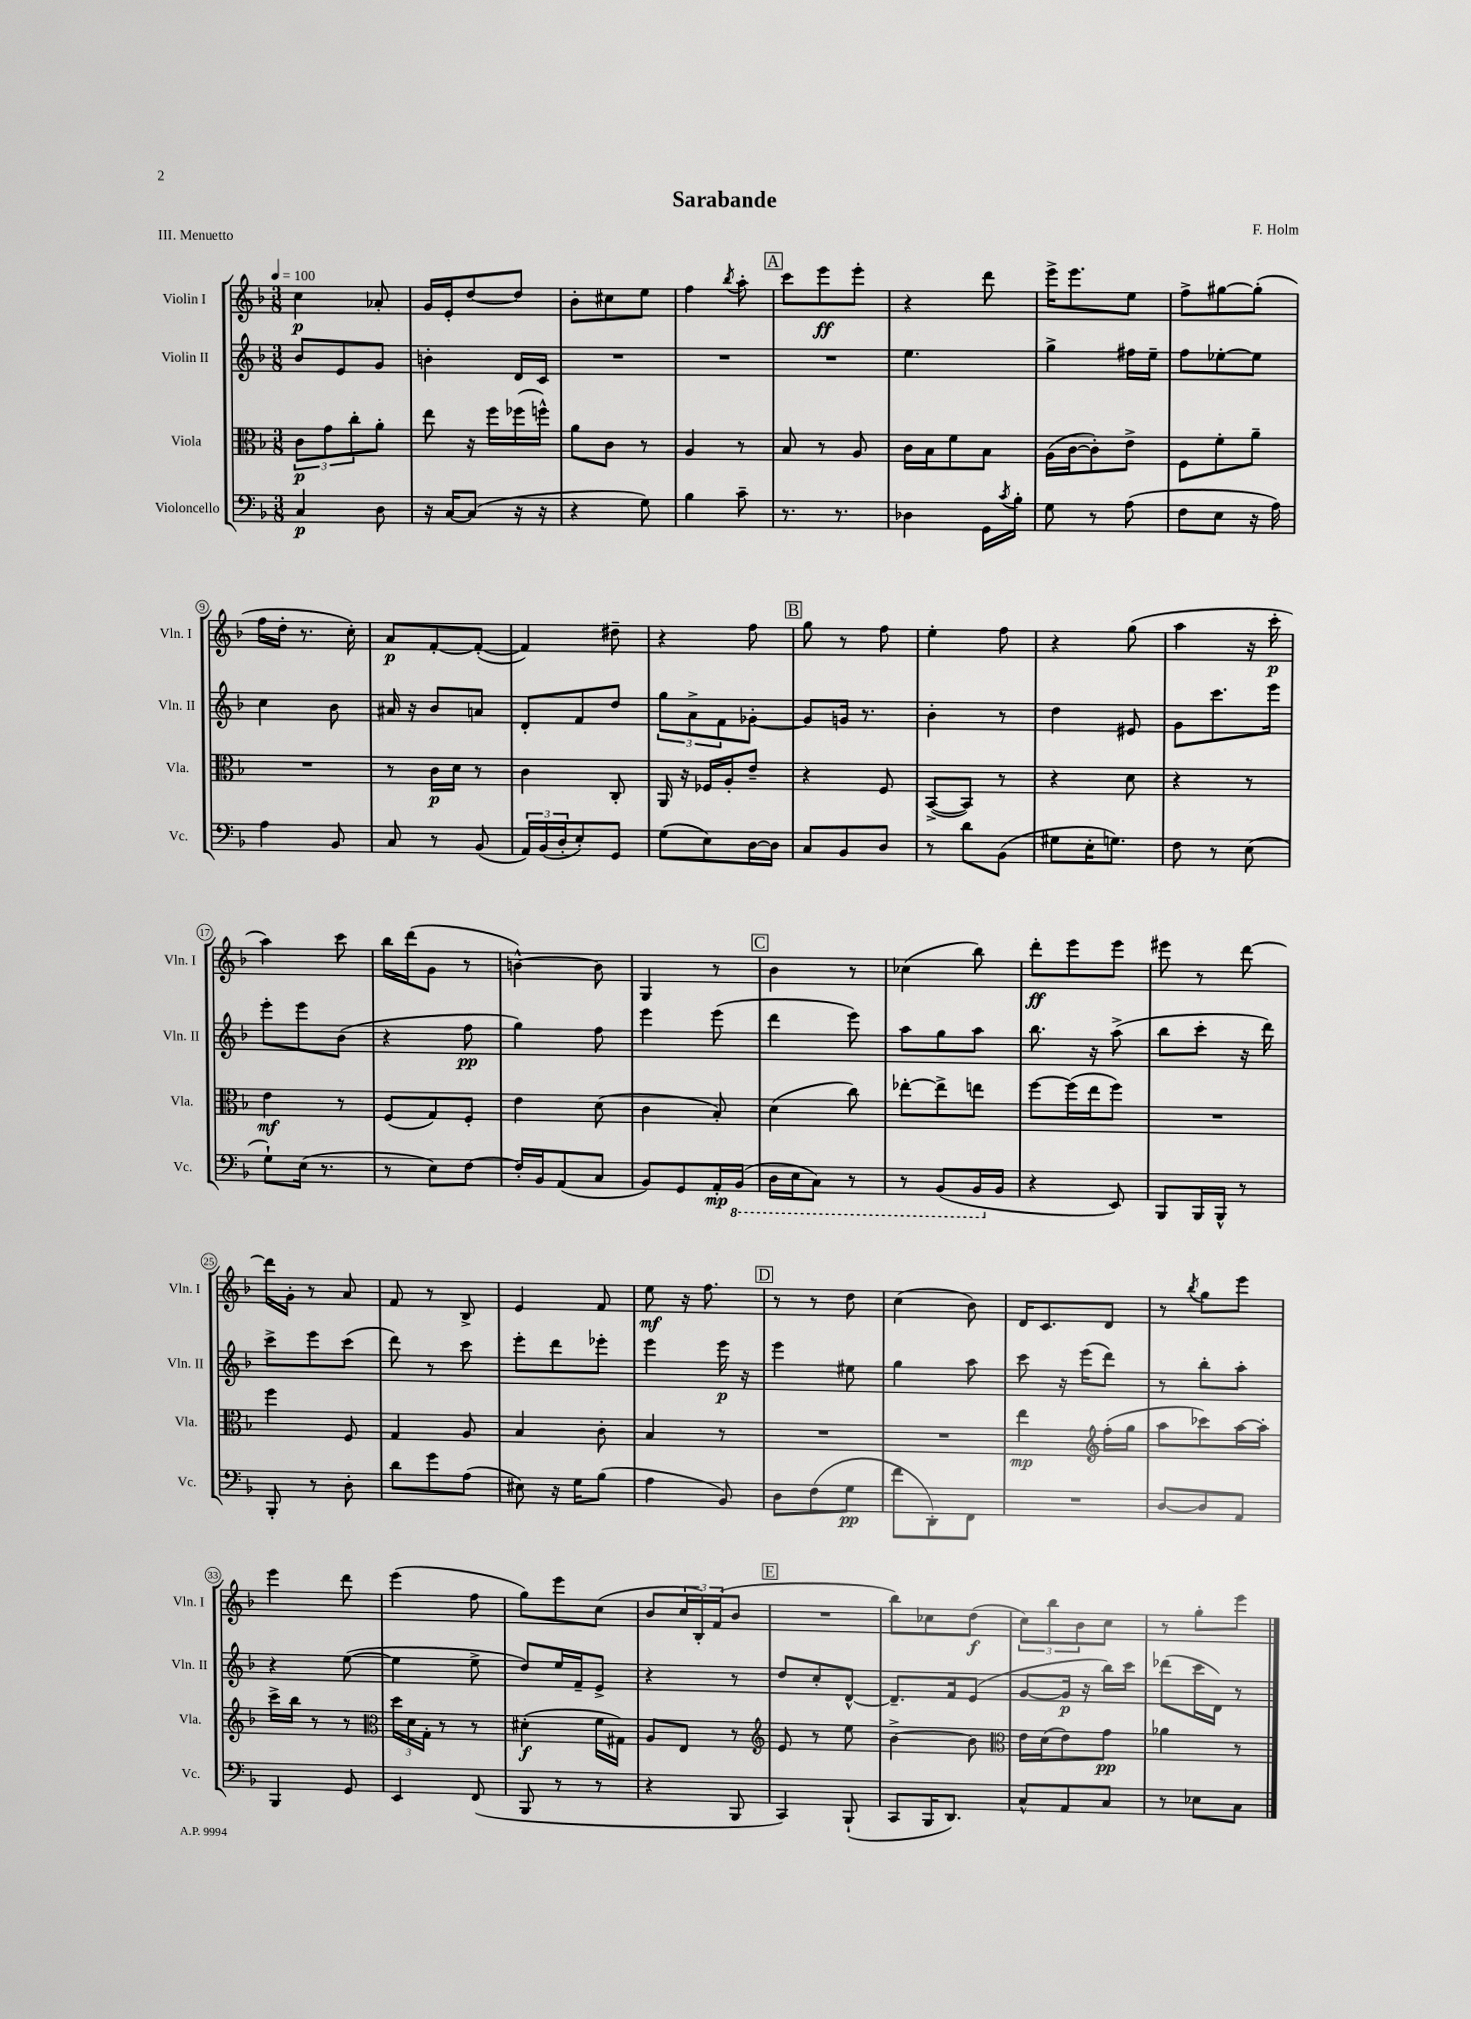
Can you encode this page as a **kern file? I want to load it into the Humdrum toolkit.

**kern	**dynam	**kern	**dynam	**kern	**dynam	**kern	**dynam
*part4	*part4	*part3	*part3	*part2	*part2	*part1	*part1
*staff4	*staff4	*staff3	*staff3	*staff2	*staff2	*staff1	*staff1
*I"Violoncello	*	*I"Viola	*	*I"Violin II	*	*I"Violin I	*
*I'Vc.	*	*I'Vla.	*	*I'Vln. II	*	*I'Vln. I	*
*clefF4	*	*clefC3	*	*clefG2	*	*clefG2	*
*k[b-]	*	*k[b-]	*	*k[b-]	*	*k[b-]	*
*M3/8	*	*M3/8	*	*M3/8	*	*M3/8	*
*MM100	*	*MM100	*	*MM100	*	*MM100	*
=1	=1	=1	=1	=1	=1	=1	=1
4C/	p	12c\L	p	8b-/L	.	4cc\	p
.	.	12g\	.	.	.	.	.
.	.	.	.	8e/	.	.	.
.	.	12cc'\	.	.	.	.	.
8D\	.	8a'\J	.	8g/J	.	8a-X'/	.
=2	=2	=2	=2	=2	=2	=2	=2
16r	.	8ee\	.	4bn'\	.	16g/LL	.
[16C/KL	.	.	.	.	.	16e'/J	.
(8C/J]	.	16r	.	.	.	[8dd/	.
.	.	16ff\LL	.	.	.	.	.
16r	.	(16ff-X\	.	16d/LL	.	8dd/J]	.
16r	.	16ffn^^\JJ)	.	16c/JJ	.	.	.
=3	=3	=3	=3	=3	=3	=3	=3
4r	.	8a\L	.	4.r	.	8b-'\L	.
.	.	8c\J	.	.	.	8cc#X\	.
8G\)	.	8r	.	.	.	8ee\J	.
=4	=4	=4	=4	=4	=4	=4	=4
4B-\	.	4A/	.	4.r	.	4ff\	.
.	.	.	.	.	.	8qbb-/	.
8c~\	.	8r	.	.	.	8aa'\	.
!!LO:REH:place=s1:t=A
=5	=5	=5	=5	=5	=5	=5	=5
8.r	.	8B-/	.	4.r	.	8ccc\L	.
.	.	8r	.	.	.	8eee\	ff
8.r	.	.	.	.	.	.	.
.	.	8A/	.	.	.	8eee'\J	.
=6	=6	=6	=6	=6	=6	=6	=6
4D-X\	.	16c\LL	.	4.ee\	.	4r	.
.	.	16B-\J	.	.	.	.	.
.	.	8f\	.	.	.	.	.
16GG\LL	.	8B-\J	.	.	.	8ddd\	.
8qc/	.	.	.	.	.	.	.
16B-'\JJ	.	.	.	.	.	.	.
=7	=7	=7	=7	=7	=7	=7	=7
8G\	.	(16A\LL	.	4gg^\	.	16eee^\KL	.
.	.	[16c\J	.	.	.	8.eee\	.
8r	.	8c'\])	.	.	.	.	.
(8A\	.	8e^\J	.	16ff#X\LL	.	8ee\J	.
.	.	.	.	16ee~\JJ	.	.	.
=8	=8	=8	=8	=8	=8	=8	=8
8F\L	.	8F\L	.	8ff\L	.	8ff^\L	.
8E\J	.	8f'\	.	[8ee-X'\	.	[8gg#X\	.
16r	.	8a~\J	.	8ee-\J]	.	(8gg#'\J]	.
16A\)	.	.	.	.	.	.	.
!!LO:LB:g=z
=9	=9	=9	=9	=9	=9	=9	=9
4A\	.	4.r	.	4cc\	.	16ff\LL	.
.	.	.	.	.	.	16dd'\JJ	.
.	.	.	.	.	.	8.r	.
8BB-/	.	.	.	8b-\	.	.	.
.	.	.	.	.	.	16cc'\)	.
=10	=10	=10	=10	=10	=10	=10	=10
8C/	.	8r	.	16a#X/	.	8a/L	p
.	.	.	.	16r	.	.	.
8r	.	16c\LL	p	8b-/L	.	[8f'/	.
.	.	16d\JJ	.	.	.	.	.
(8BB-/	.	8r	.	8an/J	.	(8f'/J_	.
=11	=11	=11	=11	=11	=11	=11	=11
24AA/LL)	.	4c\	.	8d'/L	.	4f/])	.
(24BB-/	.	.	.	.	.	.	.
24D'/J	.	.	.	.	.	.	.
8E'/)	.	.	.	8f/	.	.	.
8GG/J	.	8C'/	.	8dd/J	.	8dd#X~\	.
=12	=12	=12	=12	=12	=12	=12	=12
(8G\L	.	16AA/	.	12gg\L	.	4r	.
.	.	16r	.	.	.	.	.
.	.	.	.	12a^\	.	.	.
8E\)	.	16F-X/LL	.	.	.	.	.
.	.	.	.	12f\	.	.	.
.	.	16A'/J	.	.	.	.	.
[16D\L	.	8e~/J	.	[8g-X'\J	.	8ff\	.
16D\JJ]	.	.	.	.	.	.	.
!!LO:REH:place=s1:t=B
=13	=13	=13	=13	=13	=13	=13	=13
8C/L	.	4r	.	8g-/L]	.	8gg\	.
8BB-/	.	.	.	16gn/Jk	.	8r	.
.	.	.	.	8.r	.	.	.
8D/J	.	8F/	.	.	.	8ff\	.
=14	=14	=14	=14	=14	=14	=14	=14
8r	.	([8BB-^/L	.	4b-'\	.	4ee'\	.
8d\L	.	8BB-/J])	.	.	.	.	.
(8BB-\J	.	8r	.	8r	.	8ff\	.
=15	=15	=15	=15	=15	=15	=15	=15
8G#X\L	.	4r	.	4dd\	.	4r	.
16E'\K	.	.	.	.	.	.	.
8.Gn\J)	.	.	.	.	.	.	.
.	.	8d\	.	8e#X/	.	(8gg\	.
=16	=16	=16	=16	=16	=16	=16	=16
8F\	.	4r	.	8g\L	.	4aa\	.
8r	.	.	.	8.ccc\	.	.	.
(8E\	.	8r	.	.	.	16r	.
.	.	.	.	16eee\Jk	.	16ccc'\	p
!!LO:LB:g=z
=17	=17	=17	=17	=17	=17	=17	=17
8G`\L)	.	4e\	mf	8eee'\L	.	4aa\)	.
(16E\Jk	.	.	.	8eee\	.	.	.
8.r	.	.	.	.	.	.	.
.	.	8r	.	(8b-\J	.	8ccc\	.
=18	=18	=18	=18	=18	=18	=18	=18
8r	.	(8F/L	.	4r	.	16bb-\LL	.
.	.	.	.	.	.	(16ddd\J	.
8E\L)	.	8G/)	.	.	.	8g\J	.
[8F\J	.	8F'/J	.	8ff\	pp	8r	.
=19	=19	=19	=19	=19	=19	=19	=19
16F'/LL]	.	4e\	.	4gg\)	.	[4bn^^\)	.
16BB-/J	.	.	.	.	.	.	.
(8AA/	.	.	.	.	.	.	.
8C/J	.	(8d\	.	8ff\	.	8b\]	.
=20	=20	=20	=20	=20	=20	=20	=20
8BB-/L)	.	4c\	.	4eee\	.	4G/	.
8GG/	.	.	.	.	.	.	.
16AA'/L	mp	8B-'/)	.	(8eee\	.	8r	.
*8ba	*	*	*	*	*	*	*
(16BBB-/JJ	.	.	.	.	.	.	.
!!LO:REH:place=s1:t=C
=21	=21	=21	=21	=21	=21	=21	=21
16DD\LL	.	(4d\	.	4ddd\	.	4b-\	.
16EE\J	.	.	.	.	.	.	.
8CC\J)	.	.	.	.	.	.	.
8r	.	8cc\)	.	8eee\)	.	8r	.
=22	=22	=22	=22	=22	=22	=22	=22
8r	.	[8ee-X'\L	.	8aa\L	.	(4cc-X\	.
(8BBB-/L	.	8ee-^\]	.	8gg\	.	.	.
16BBB-/L	.	8een\J	.	8aa\J	.	8bb-\)	.
*X8ba	*	*	*	*	*	*	*
16BB-/JJ	.	.	.	.	.	.	.
=23	=23	=23	=23	=23	=23	=23	=23
4r	.	[8ff\L	.	8.bb-\	.	8ddd'\L	ff
.	.	(16ff\L]	.	.	.	8eee\	.
.	.	16ee\J	.	16r	.	.	.
8EE/)	.	8ff\J)	.	(8aa^\	.	8eee\J	.
=24	=24	=24	=24	=24	=24	=24	=24
8BBB-/L	.	4.r	.	8bb-\L	.	8eee#X\	.
16BBB-/L	.	.	.	8ccc'\J	.	8r	.
16BBB-^^/JJ	.	.	.	.	.	.	.
8r	.	.	.	16r	.	[8ddd\	.
.	.	.	.	16ddd\)	.	.	.
!!LO:LB:g=z
=25	=25	=25	=25	=25	=25	=25	=25
8BBB-'/	.	4ff\	.	8ccc^\L	.	16ddd\LL]	.
.	.	.	.	.	.	16g'\JJ	.
8r	.	.	.	8eee\	.	8r	.
8D'\	.	8F/	.	(8ccc\J	.	8a/	.
=26	=26	=26	=26	=26	=26	=26	=26
8d\L	.	4G/	.	8ddd\)	.	8f/	.
8g\	.	.	.	8r	.	8r	.
(8A\J	.	8A/	.	8ccc\	.	8B-^/	.
=27	=27	=27	=27	=27	=27	=27	=27
8E#X\)	.	4B-/	.	8eee'\L	.	4e/	.
16r	.	.	.	8ddd\	.	.	.
16G\KL	.	.	.	.	.	.	.
(8B-\J	.	8c'\	.	8eee-X'\J	.	8f/	.
=28	=28	=28	=28	=28	=28	=28	=28
4A\	.	4B-/	.	4eee\	.	8ee\	mf
.	.	.	.	.	.	16r	.
.	.	.	.	.	.	8.ff\	.
8BB-/)	.	8r	.	16eee\	p	.	.
.	.	.	.	16r	.	.	.
!!LO:REH:place=s1:t=D
=29	=29	=29	=29	=29	=29	=29	=29
8D\L	.	4.r	.	4eee\	.	8r	.
(8F\	.	.	.	.	.	8r	.
8G\J	pp	.	.	8ee#X\	.	8dd\	.
=30	=30	=30	=30	=30	=30	=30	=30
8f\L	.	4.r	.	4gg\	.	(4cc\	.
8DD'\)	.	.	.	.	.	.	.
8FF\J	.	.	.	8aa\	.	8b-\)	.
=31	=31	=31	=31	=31	=31	=31	=31
4.r	.	4ee\	mp	8ccc\	.	16d/KL	.
.	.	.	.	.	.	8.c/	.
.	.	.	.	16r	.	.	.
.	.	.	.	(16eee\KL	.	.	.
*	*	*clefG2	*	*	*	*	*
.	.	(16ff'\LL	.	8ddd\J)	.	8d/J	.
.	.	16gg\JJ	.	.	.	.	.
=32	=32	=32	=32	=32	=32	=32	=32
[8D/L	.	8aa\L	.	8r	.	8r	.
.	.	.	.	.	.	8qbb-/	.
8D/]	.	8ccc-X\)	.	8bb-'\L	.	8gg\L	.
8AA/J	.	[16aa\L	.	8aa'\J	.	8eee\J	.
.	.	16aa'\JJ]	.	.	.	.	.
!!LO:LB:g=z
=33	=33	=33	=33	=33	=33	=33	=33
4BBB-/	.	16ccc^\LL	.	4r	.	4eee\	.
.	.	16bb-\JJ	.	.	.	.	.
.	.	8r	.	.	.	.	.
8GG/	.	8r	.	([8ee\	.	8ddd\	.
=34	=34	=34	=34	=34	=34	=34	=34
*	*	*clefC3	*	*	*	*	*
4EE/	.	24dd\LL	.	4ee\]	.	(4eee\	.
.	.	24d\	.	.	.	.	.
.	.	24G'\JJ	.	.	.	.	.
.	.	8r	.	.	.	.	.
(8FF/	.	8r	.	8ee^\	.	8ff\	.
=35	=35	=35	=35	=35	=35	=35	=35
8BBB-/	.	(4d#X'\	f	8dd/L)	.	8gg\L)	.
8r	.	.	.	16ee/L	.	8eee\	.
.	.	.	.	16f~/J	.	.	.
8r	.	16f\LL	.	8e^/J	.	(8cc\J	.
.	.	16G#X\JJ)	.	.	.	.	.
=36	=36	=36	=36	=36	=36	=36	=36
4r	.	8A/L	.	4r	.	8b-/L	.
.	.	8E/J	.	.	.	24cc/L	.
.	.	.	.	.	.	24B-'/)	.
.	.	.	.	.	.	(24f/J	.
8BBB-/	.	8r	.	8r	.	8b-/J	.
!!LO:REH:place=s1:t=E
=37	=37	=37	=37	=37	=37	=37	=37
*	*	*clefG2	*	*	*	*	*
4CC/)	.	8e/	.	8dd/L	.	4.r	.
.	.	8r	.	8cc'/	.	.	.
(8BBB-`/	.	8ee\	.	[8d^^/J	.	.	.
=38	=38	=38	=38	=38	=38	=38	=38
8CC/L	.	[4b-^\	.	8.d~/L]	.	8bb-\L)	.
16BBB-/K	.	.	.	.	.	8cc-X\	.
8.DD/J)	.	.	.	16f/k	.	.	.
.	.	8b-\]	.	(8e/J	.	(8dd\J	f
=39	=39	=39	=39	=39	=39	=39	=39
*	*	*clefC3	*	*	*	*	*
8C^^/L	.	16e\LL	.	[8g/L	.	12cc\L)	.
.	.	(16d\J	.	.	.	.	.
.	.	.	.	.	.	12bb-\	.
8AA/	.	8e\)	.	16g/Jk]	p	.	.
.	.	.	.	.	.	12b-\	.
.	.	.	.	16r	.	.	.
8C/J	.	8g\J	pp	16bb-\LL)	.	8cc\J	.
.	.	.	.	16ccc\JJ	.	.	.
=40	=40	=40	=40	=40	=40	=40	=40
8r	.	4a-X\	.	(8ddd-X\L	.	8r	.
8E-X\L	.	.	.	16ccc\L	.	8gg'\L	.
.	.	.	.	16d\JJ)	.	.	.
8C\J	.	8r	.	8r	.	8eee\J	.
==	==	==	==	==	==	==	==
*-	*-	*-	*-	*-	*-	*-	*-
